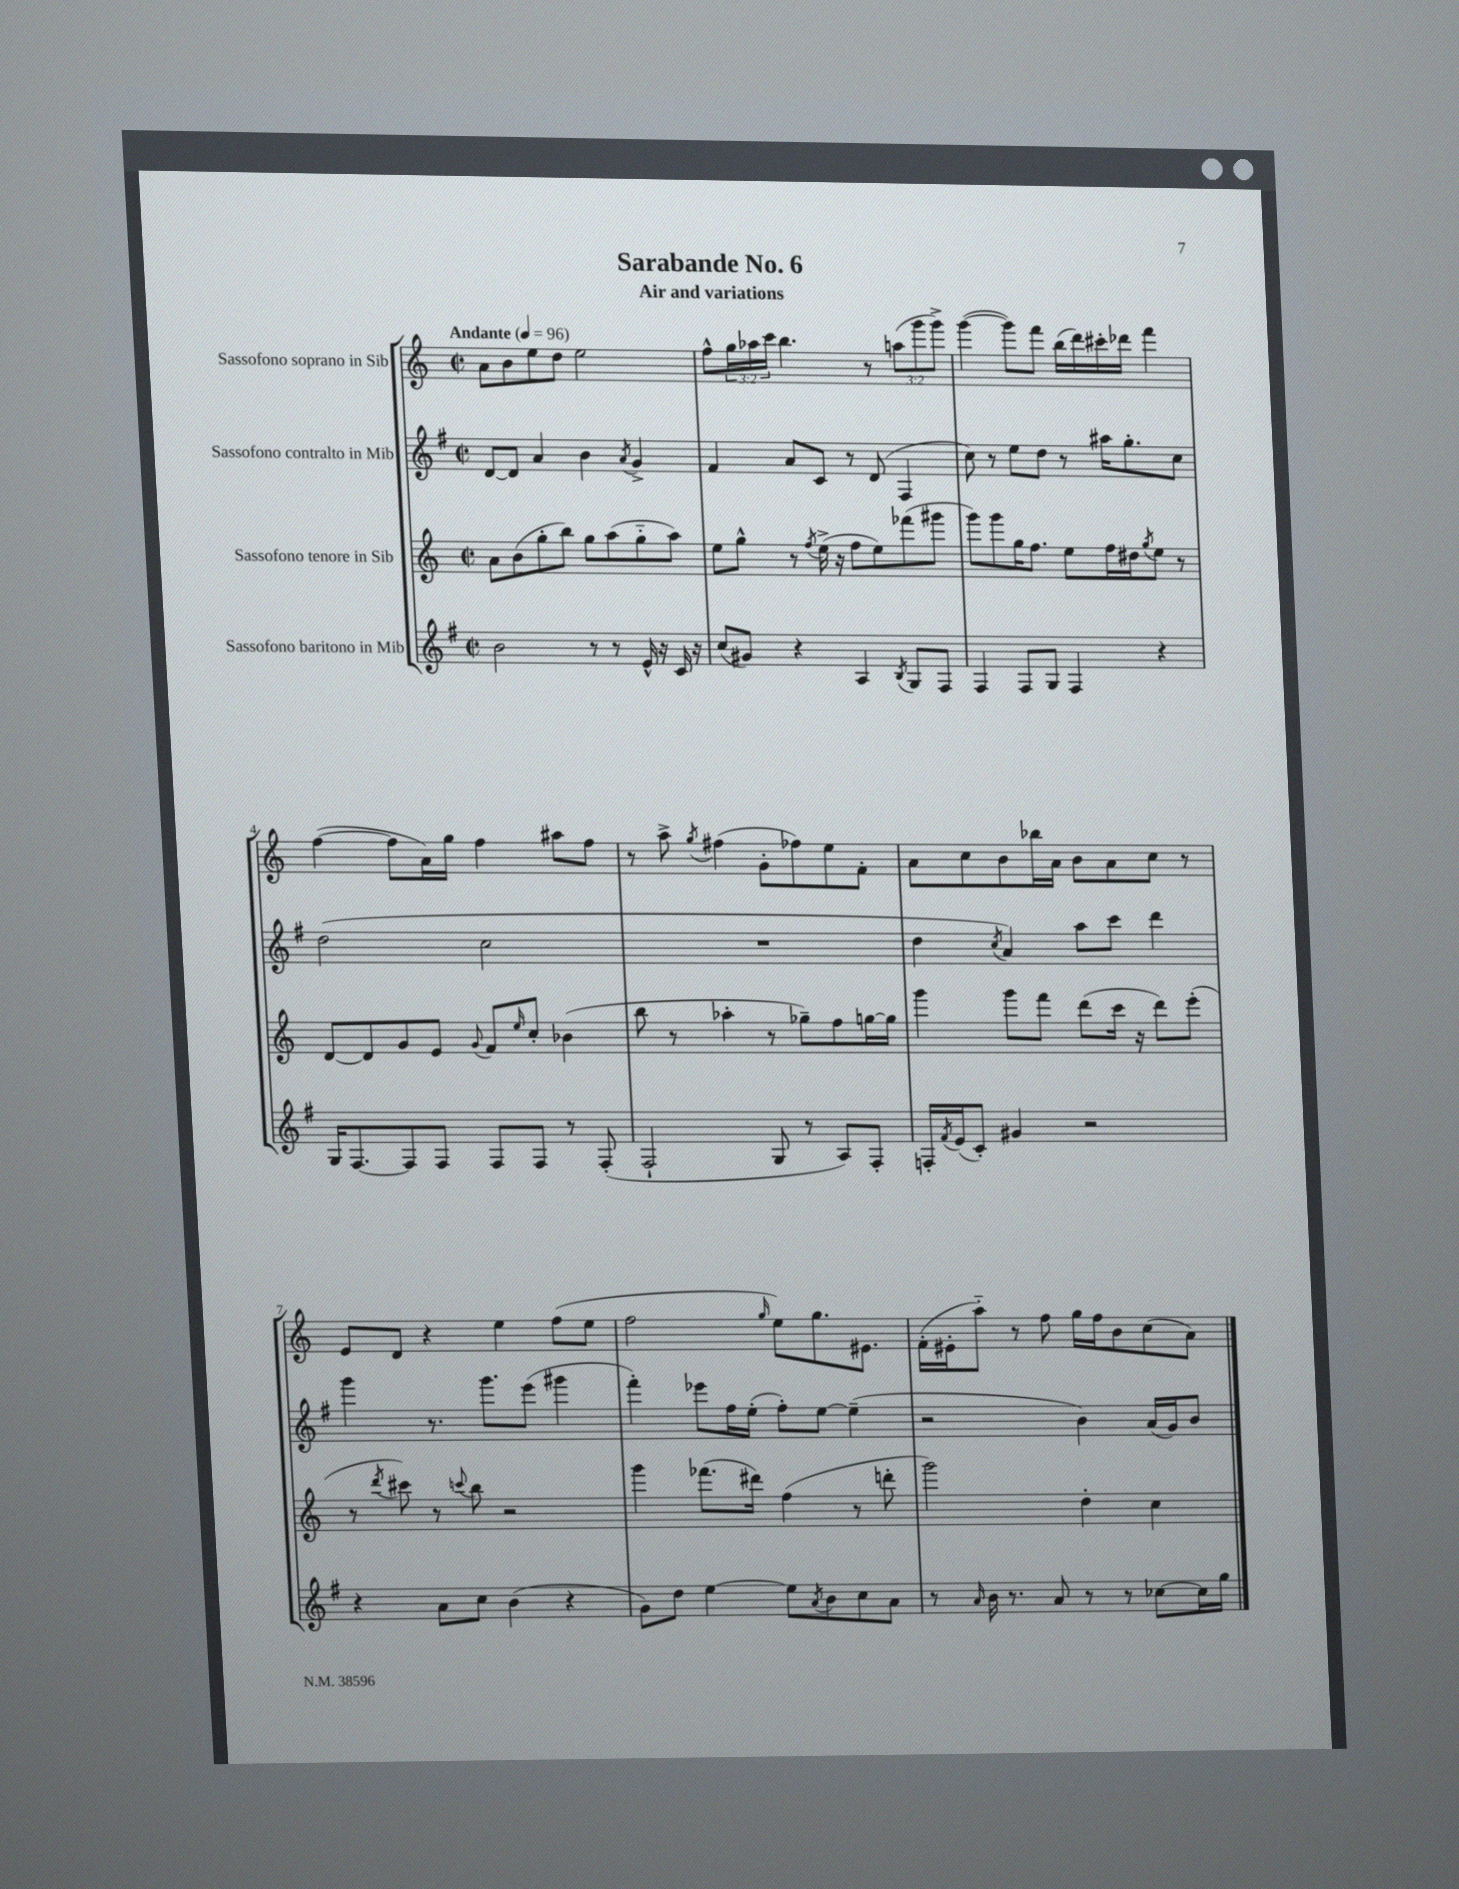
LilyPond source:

\header { title = "Sarabande No. 6" subtitle = "Air and variations" }
<<
\new StaffGroup <<
\new Staff = "s0" \with { instrumentName = "Sassofono soprano in Sib" } {
    \clef treble \key c \major \defaultTimeSignature \time 2/2 \override Staff.TupletNumber.text = #tuplet-number::calc-fraction-text \tempo "Andante" 4 = 96
    a'8 b'8 e''8 d''8 e''2 |
    f''8-^ \tuplet 3/2 { g''16 aes''16 c'''16 } b''4. r8 \tuplet 3/2 { a''8( g'''8 g'''8->) } |
    g'''4~( g'''8) f'''8 b''16( d'''16) cis'''16-. des'''16 f'''4 |
    f''4~( f''8 a'16) g''16 f''4 ais''8 f''8 |
    r8 a''8-> \acciaccatura { g''8 } fis''4( g'8-. fes''8) e''8 f'8-. |
    a'8 c''8 b'8 bes''16 a'16 b'8 a'8 c''8 r8 |
    e'8 d'8 r4 e''4 f''8( e''8 |
    f''2 \grace { g''16 } e''8) g''8. eis'8. |
    f'16-.( eis'16-. a''8-_) r8 f''8 g''16 f''16 b'8 c''8( a'8) \bar "|." |
}
\new Staff = "s1" \with { instrumentName = "Sassofono contralto in Mib" } {
    \clef treble \key g \major \defaultTimeSignature \time 2/2
    d'8~ d'8 a'4 b'4 \acciaccatura { a'8 } g'4-> |
    fis'4 a'8 c'8 r8 d'8( fis4 |
    c''8) r8 e''8 d''8 r8 ais''16 g''8.-. c''8 |
    d''2( c''2 |
    R1 |
    d''4 \acciaccatura { c''8 } a'4) a''8 c'''8 d'''4 |
    g'''4 r8. g'''8. e'''8( gis'''4 |
    fis'''4-.) ees'''8 fis''16 e''16-.( fis''8-.) e''8~ e''4--( |
    r2 b'4) a'16( g'16) b'8 \bar "|." |
}
\new Staff = "s2" \with { instrumentName = "Sassofono tenore in Sib" } {
    \clef treble \key c \major \defaultTimeSignature \time 2/2
    a'8 b'8( g''8-. b''8) g''8 a''8( g''8-_ a''8) |
    e''8 g''8-^ r8 \acciaccatura { f''8 } e''16->( r16 f''8 e''8) fes'''8( gis'''8 |
    g'''8) g'''8 g''16 f''8. e''8 f''16 dis''16 \acciaccatura { g''8 } e''8 r8 |
    d'8~ d'8 g'8 e'8 \appoggiatura { g'8 } f'8 \grace { e''16 } c''8-. bes'4( |
    b''8 r8 aes''4-. r8 ges''8--) f''8 g''16~ g''16 |
    g'''4 g'''8 f'''8 d'''8( c'''16 r16 d'''8) e'''8-.( |
    r8 \acciaccatura { d'''8 } cis'''8) r8 \appoggiatura { c'''8 } b''8 r2 |
    g'''4 fes'''8.( dis'''16) f''4( r8 d'''8-. |
    g'''2) d''4-. c''4 \bar "|." |
}
\new Staff = "s3" \with { instrumentName = "Sassofono baritono in Mib" } {
    \clef treble \key g \major \defaultTimeSignature \time 2/2
    b'2 r8 r8 e'16-^ r16 c'16 r16 |
    c''8( gis'8) r4 a4 \acciaccatura { b8 } g8 fis8 |
    fis4 fis8 g8 fis4 r4 |
    g16 fis8.~ fis8 fis8 fis8 fis8 r8 fis8-.( |
    fis2-! g8 r8 a8) fis8-. |
    f16-. \acciaccatura { fis'8 } e'16( c'8-.) gis'4 r2 |
    r4 a'8 c''8 b'4( r4 |
    g'8) d''8 e''4~ e''8 \acciaccatura { a'8 } b'8 c''8 a'8 |
    r8 \grace { a'16 } b'16 r8. a'8 r8 r8 ces''8~ ces''16 g''16 \bar "|." |
}
>>
>>
